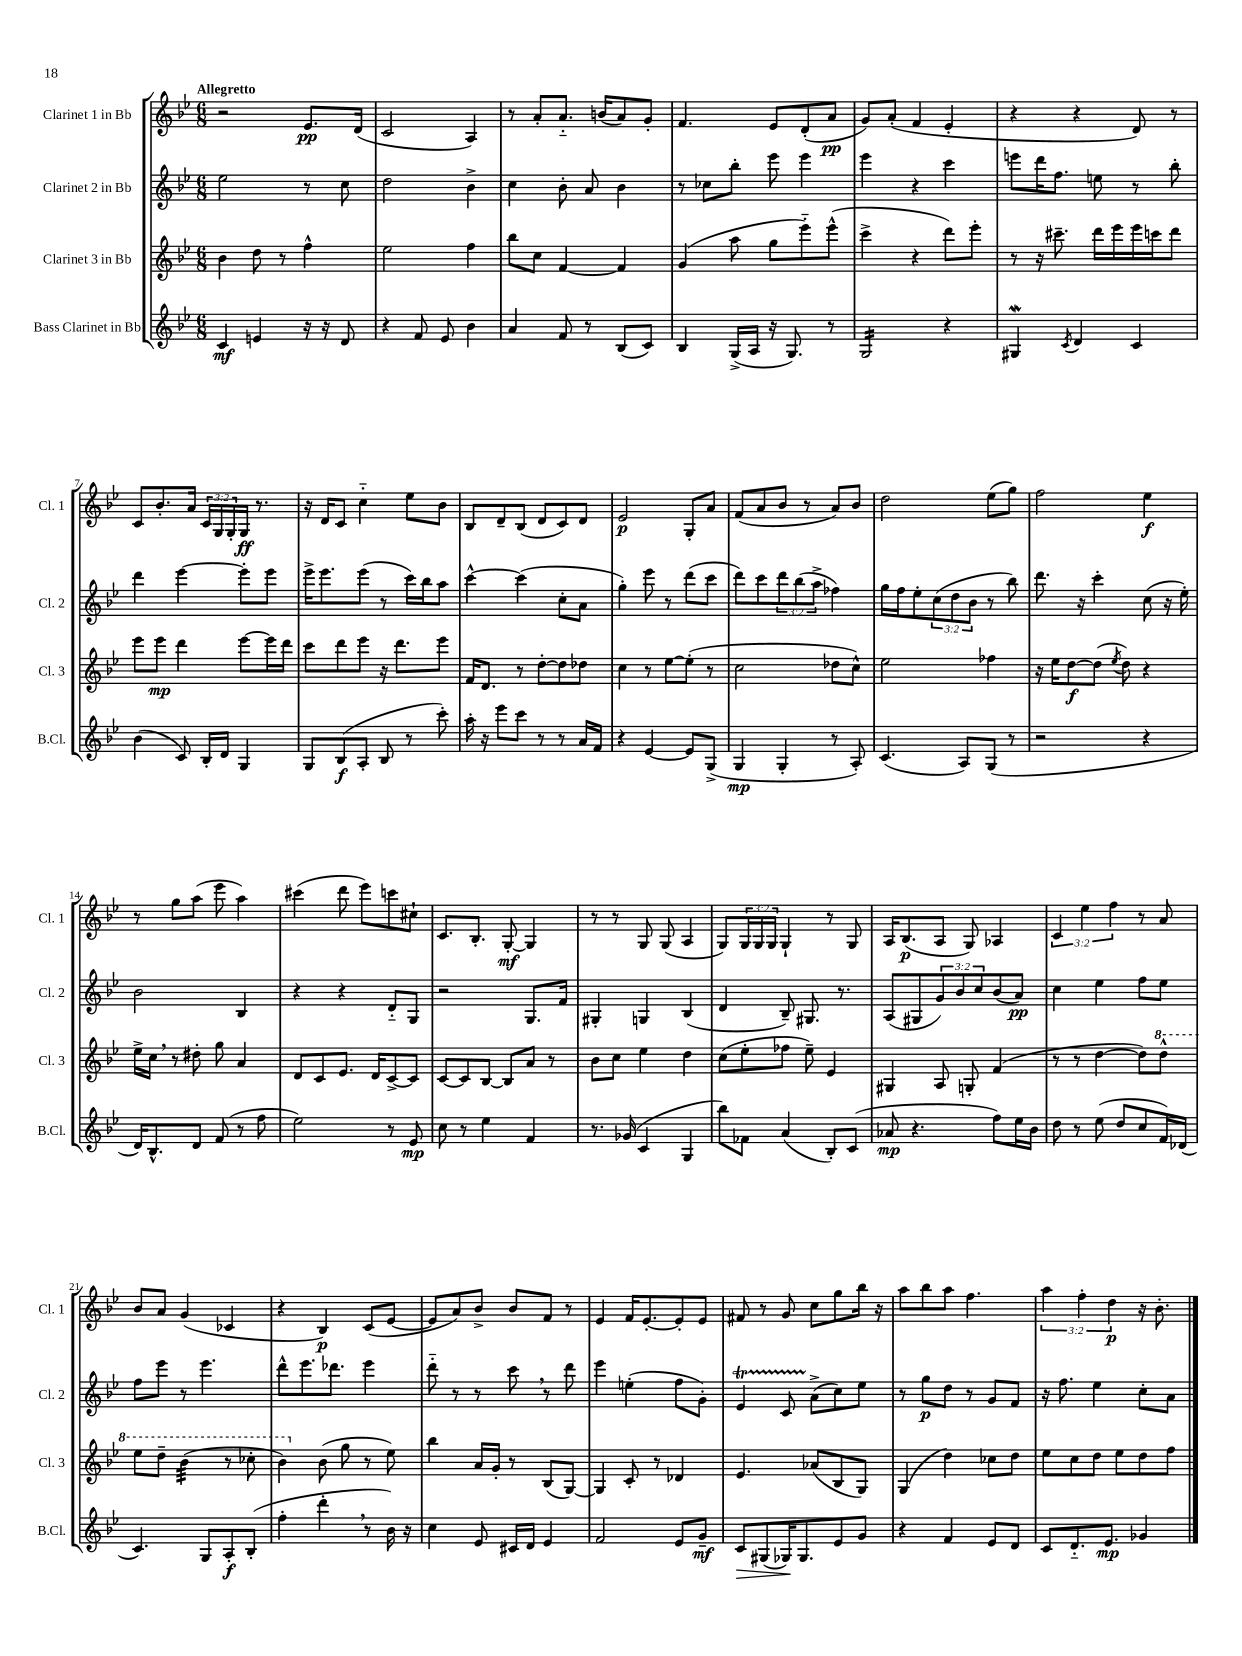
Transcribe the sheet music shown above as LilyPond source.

<<
\new StaffGroup <<
\new Staff = "s0" \with { instrumentName = "Clarinet 1 in Bb" shortInstrumentName = "Cl. 1" } {
    \clef treble \key bes \major \numericTimeSignature \time 6/8 \override Staff.TupletNumber.text = #tuplet-number::calc-fraction-text \tempo "Allegretto"
    r2 ees'8.\pp d'16( |
    c'2 a4) |
    r8 a'8-. a'8.-_ b'16( a'8) g'8-. |
    f'4. ees'8 d'8-.( a'8\pp |
    g'8) a'8-.( f'4 ees'4-. |
    r4 r4 d'8) r8 |
    c'8 bes'8.-. a'16 \tuplet 3/2 { c'16 g16 g16-. } g16\ff r8. |
    r16 d'16 c'8 c''4-_ ees''8 bes'8 |
    bes8 d'8-- bes8( d'8 c'8) d'8 |
    ees'2\p g8-. a'8 |
    f'8( a'8 bes'8 r8 a'8) bes'8 |
    d''2 ees''8( g''8) |
    f''2 ees''4\f |
    r8 g''8 a''8( ees'''8 a''4) |
    cis'''4( d'''8 ees'''8) c'''8 cis''8-! |
    c'8. bes8.-. g8~-.\mf g4 |
    r8 r8 g8 g8( a4 |
    g8) \tuplet 3/2 { g16 g16 g16 } g4-! r8 g8 |
    a16 bes8.\p( a8 g8) aes4 |
    \tuplet 3/2 { c'4 ees''4 f''4 } r8 a'8 |
    bes'8 a'8 g'4( ces'4 |
    r4 bes4\p) c'8( ees'8~ |
    ees'8 a'8) bes'8-> bes'8 f'8 r8 |
    ees'4 f'16 ees'8.~-. ees'8-. ees'8 |
    fis'8 r8 g'8 c''8 g''8 bes''16 r16 |
    a''8 bes''8 a''8 f''4. |
    \tuplet 3/2 { a''4 f''4-. d''4\p } r16 bes'8.-. \bar "|." |
}
\new Staff = "s1" \with { instrumentName = "Clarinet 2 in Bb" shortInstrumentName = "Cl. 2" } {
    \clef treble \key bes \major \numericTimeSignature \time 6/8 \override Staff.TupletNumber.text = #tuplet-number::calc-fraction-text
    ees''2 r8 c''8 |
    d''2 bes'4-> |
    c''4 bes'8-. a'8 bes'4 |
    r8 ces''8 bes''8-. ees'''8 ees'''4 |
    ees'''4 r4 c'''4 |
    e'''8 d'''16 f''8. e''8 r8 bes''8-. |
    d'''4 ees'''4~ ees'''8-. ees'''8 |
    ees'''16-> ees'''8. ees'''8( r8 c'''16) bes''16 a''8 |
    c'''4~-^ c'''4( c''8-. a'8 |
    g''4-.) ees'''8 r8 d'''8( c'''8 |
    d'''8) c'''8 \tuplet 3/2 { d'''8 bes''8( a''8-> } fes''4) |
    g''16 f''16 ees''8-. \tuplet 3/2 { c''8( d''8 bes'8 } r8 bes''8) |
    d'''8. r16 c'''4-. c''8( r16 ees''16-.) |
    bes'2 bes4 |
    r4 r4 d'8-_ g8 |
    r2 g8. f'16 |
    gis4-. g4 bes4( |
    d'4 bes8--) gis8. r8. |
    a8( gis8 \tuplet 3/2 { g'8) bes'8 c''8 } bes'8( a'8\pp) |
    c''4 ees''4 f''8 ees''8 |
    f''8 ees'''8 r8 ees'''4. |
    d'''8-^ ees'''8. des'''8. ees'''4 |
    d'''8-_ r8 r8 c'''8 \breathe r8 d'''8 |
    ees'''4 e''4-.( f''8 g'8-.) |
    ees'4\startTrillSpan c'8 a'8->\stopTrillSpan( c''8) ees''8 |
    r8 g''8\p d''8 r8 g'8 f'8 |
    r16 f''8. ees''4 c''8-. a'8 \bar "|." |
}
\new Staff = "s2" \with { instrumentName = "Clarinet 3 in Bb" shortInstrumentName = "Cl. 3" } {
    \clef treble \key bes \major \numericTimeSignature \time 6/8
    bes'4 d''8 r8 f''4-^ |
    ees''2 f''4 |
    bes''8 c''8 f'4~ f'4 |
    g'4( a''8 g''8 ees'''8-_) ees'''8-^( |
    c'''4-> r4 d'''8) ees'''8-. |
    r8 r16 cis'''8.-- d'''16 ees'''16 ees'''16 c'''16 d'''8 |
    ees'''8 ees'''8\mp d'''4 ees'''8~ ees'''16 d'''16 |
    c'''8 d'''8 ees'''8 r16 d'''8. ees'''8 |
    f'16 d'8. r8 d''8~-. d''8 des''8 |
    c''4 r8 ees''8~ ees''8-.( r8 |
    c''2 des''8 c''8-^) |
    ees''2 fes''4 |
    r16 ees''16 d''8~\f d''8( \acciaccatura { ees''8 } d''8) r4 |
    ees''16-> c''16 \breathe r8 dis''8-. g''8 a'4 |
    d'8 c'8 ees'8. d'16 c'8~-> c'8 |
    c'8~ c'8 bes8~ bes8 a'8 r8 |
    bes'8 c''8 ees''4 d''4 |
    c''8( ees''8-. fes''8 ees''8--) ees'4 |
    gis4 a8 g8-. f'4( |
    r8 r8 d''4~ d''8) \ottava #1 d'''8-^ |
    ees'''8 d'''8-- bes''4:32( r8 ces'''8-. |
    bes''4) \ottava #0 bes'8( g''8 r8 ees''8) |
    bes''4 a'16 g'16-. r8 bes8( g8~) |
    g4 c'8-. r8 des'4 |
    ees'4. aes'8( bes8 g8) |
    g4( d''4) ces''8 d''8 |
    ees''8 c''8 d''8 ees''8 d''8 f''8 \bar "|." |
}
\new Staff = "s3" \with { instrumentName = "Bass Clarinet in Bb" shortInstrumentName = "B.Cl." } {
    \clef treble \key bes \major \numericTimeSignature \time 6/8
    c'4\mf e'4 r16 r16 d'8 |
    r4 f'8 ees'8 bes'4 |
    a'4 f'8 r8 bes8( c'8) |
    bes4 g16->( a16 r16 g8.) r8 |
    g2:16 r4 |
    gis4\mordent \acciaccatura { c'8 } d'4 c'4 |
    bes'4( c'8) bes16-. d'16 g4 |
    g8 bes8\f( a8-. bes8 r8 c'''8-.) |
    a''16-. r16 ees'''8 c'''8 r8 r8 a'16 f'16 |
    r4 ees'4~ ees'8 g8->( |
    g4\mp g4-. r8 a8-.) |
    c'4.( a8) g8( r8 |
    r2 r4 |
    d'16) bes8.-^ d'8 f'8( r8 f''8 |
    ees''2) r8 ees'8\mp |
    c''8 r8 ees''4 f'4 |
    r8. ges'16( c'4 g4 |
    bes''8) fes'8 a'4( bes8-.) c'8( |
    aes'8\mp r4. f''8) ees''16 bes'16 |
    d''8 r8 ees''8( d''8 c''8 f'16) des'16( |
    c'4.) g8 a8-.\f bes8-.( |
    f''4-. d'''4-. \breathe r8 bes'16) r16 |
    c''4 ees'8 cis'16 d'16 ees'4 |
    f'2 ees'8 g'8--\mf |
    c'8\> gis8( ges16\!) ges8. ees'8 g'8 |
    r4 f'4 ees'8 d'8 |
    c'8 d'8.-_ ees'8.\mp ges'4 \bar "|." |
}
>>
>>
